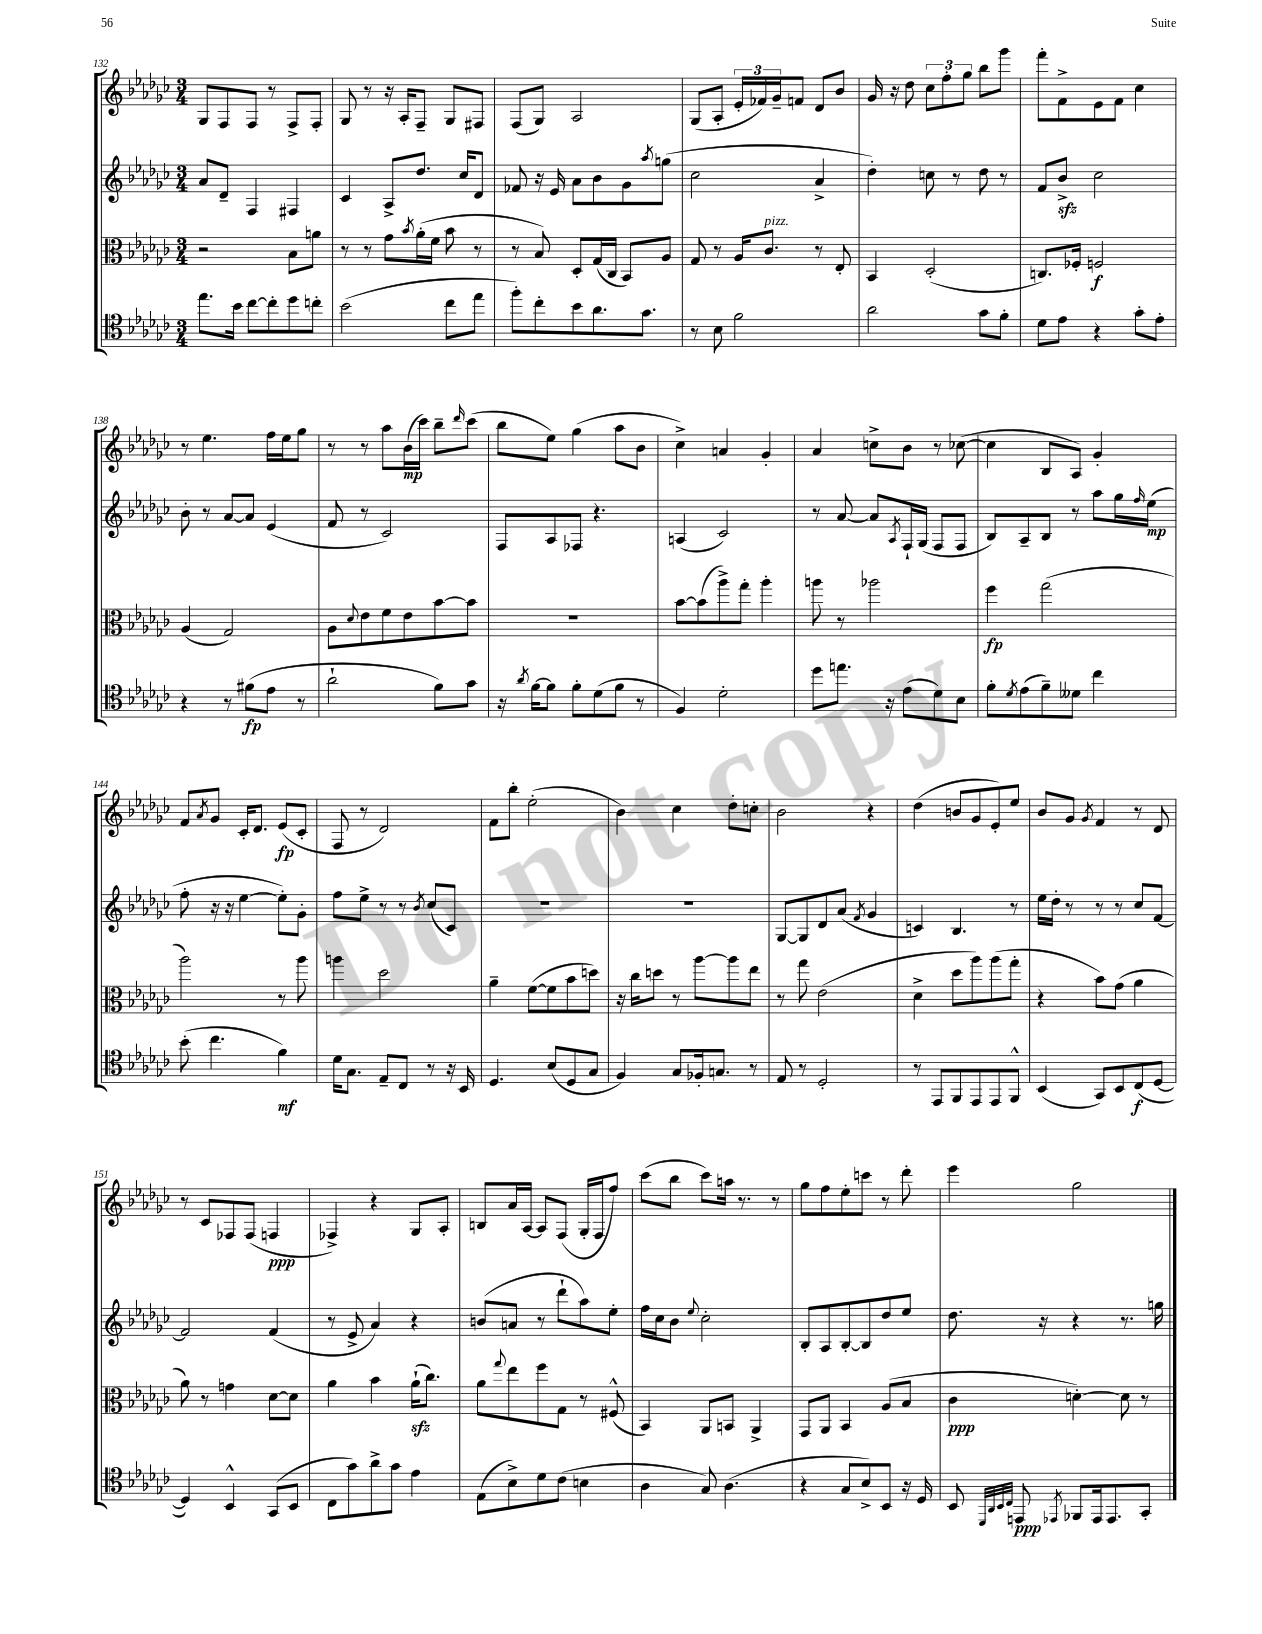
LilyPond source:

<<
\new StaffGroup <<
\new Staff = "s0" {
    \clef treble \key ges \major \numericTimeSignature \time 3/4
    ges8 f8 f8 r8 f8-> f8-. |
    ges8 r8 r16 aes16-. f8-- ges8 fis8 |
    f8( ges8) aes2 |
    ges8( aes8-. \tuplet 3/2 { ees'16-. fes'16) ges'16-- } f'8 des'8 bes'8 |
    ges'16 r16 des''8 \tuplet 3/2 { ces''8 f''8-. ges''8 } bes''8 ges'''8 |
    f'''8-. f'8-> ees'8 f'8 ces''4 |
    r8 ees''4. f''16 ees''16 ges''8 |
    r8 r8 aes''8 bes'16\mp( ces'''16) bes''8-- \grace { des'''16 } ces'''8( |
    bes''8 ees''8) ges''4( aes''8 bes'8 |
    ces''4->) a'4 ges'4-. |
    aes'4 c''8-> bes'8 r8 ces''8~( |
    ces''4 bes8 aes8) ges'4-. |
    f'8 \acciaccatura { aes'8 } ges'8 ces'16-. des'8. ees'8\fp( ces'8-. |
    f8 r8 des'2) |
    f'8 bes''8-. ees''2-.( |
    bes'4) ces''4 des''8-. c''8-. |
    bes'2 r4 |
    des''4( b'8 ges'8 ees'8-.) ees''8 |
    bes'8 ges'8 \acciaccatura { ges'8 } f'4 r8 des'8 |
    r8 ces'8 fes8 fes8( f4\ppp |
    fes4->) r4 ges8 aes8-. |
    b8 aes'16 aes16~ aes8 f8( ges16-. f16 f''8) |
    ces'''8( bes''8 ces'''8) a''16 r8. r8 |
    ges''8 f''8 ees''8-. c'''8 r8 des'''8-. |
    ees'''4 ges''2 \bar "|." |
}
\new Staff = "s1" {
    \clef treble \key ges \major \numericTimeSignature \time 3/4
    aes'8 des'8-- f4 fis4 |
    ces'4 aes8-> des''8. ces''16 des'8 |
    fes'8 r16 ees'16 aes'8 bes'8 ges'8 \acciaccatura { aes''8 } g''8( |
    ces''2 aes'4-> |
    des''4-.) c''8 r8 des''8 r8 |
    f'8 bes'8->\sfz ces''2 |
    bes'8-. r8 aes'8~ aes'8 ees'4( |
    f'8 r8 ces'2) |
    f8 aes8 fes8 r4. |
    a4( ces'2) |
    r8 aes'8~ aes'8 \acciaccatura { aes8 } f16-! ges16( f8 f8 |
    bes8) aes8-- bes8 r8 aes''8 ges''16 \grace { f''16 } ees''16\mp( |
    f''8-. r16 r16 ees''4~ ees''8-.) ges'8-. |
    f''8 ees''8-> r8 r8 \acciaccatura { bes'8 } ces''8( ces'8) |
    R2. |
    R2. |
    ges8~ ges8 des'8 aes'8( \acciaccatura { f'8 } ges'4 |
    c'4) bes4. r8 |
    ees''16 des''16-. r8 r8 r8 ces''8 f'8~ |
    f'2 f'4( |
    r8 ees'8-> aes'4) r4 |
    b'8( a'8 r8 des'''8-! aes''8) ees''8-. |
    f''16 ces''16 bes'8 \appoggiatura { ees''8 } ces''2-. |
    bes8-. aes8 bes8~-. bes8 des''8 ees''8 |
    des''8. r16 r4 r8. g''16 \bar "|." |
}
\new Staff = "s2" {
    \clef alto \key ges \major \numericTimeSignature \time 3/4
    r2 bes8 a'8 |
    r8 r8 ges'8 \acciaccatura { bes'8 } aes'16-.( f'16 bes'8 r8 |
    r8 bes8) des8-. ges16( ces16 bes,8) aes8 |
    ges8 r8 aes16 ces'8.^\markup { \italic "pizz." } r8 ees8-. |
    bes,4 des2-.( |
    c8.) fes16-. f2\f |
    aes4( ges2) |
    aes8 \appoggiatura { des'8 } ees'8 f'8 ees'8 bes'8~ bes'8 |
    R2. |
    bes'8~ bes'8( aes''8->) ges''8-. aes''4-. |
    a''8 r8 aes''2 |
    f''4\fp ges''2( |
    aes''2) r8 aes''8 |
    a''4 des''2 |
    aes'4-- f'8~( f'8 bes'8 d''8) |
    r16 ces''16 d''8 r8 aes''8~ aes''8 ees''8 |
    r8 ges''8 ees'2( |
    des'4-> des''8 aes''8) aes''8( ges''8-. |
    r4 bes'8) ges'8( aes'4 |
    aes'8) r8 g'4 des'8~ des'8 |
    aes'4 bes'4 aes'16-!\sfz( ces''8.) |
    aes'8 \appoggiatura { ges''8 } ees''8 f''8 ges8 r8 fis8-^( |
    bes,4) aes,8 b,8 aes,4-> |
    ges,8 aes,8 bes,4 aes8( bes8 |
    ces'4\ppp d'4~-.) d'8 r8 \bar "|." |
}
\new Staff = "s3" {
    \clef tenor \key ges \major \numericTimeSignature \time 3/4
    ees''8. bes'16 ces''8~ ces''8-. des''8 c''8-. |
    bes'2( ces''8 ees''8 |
    f''8-.) ces''8-. bes'8 aes'8. ges'8. |
    r8 bes8 f'2 |
    aes'2 ges'8 f'8-. |
    des'8 ees'8 r4 ges'8-. ees'8-. |
    r4 r8 fis'8\fp( ees'8 r8 |
    aes'2-! f'8) ges'8 |
    r16 \acciaccatura { aes'8 } f'16~ f'8 f'8-. des'8( f'8 r8 |
    f4) des'2-. |
    des''8 e''8. r16 ees'8( des'8) bes8 |
    f'8-. \acciaccatura { des'8 } ees'8( f'8--) deses'8 ces''4 |
    bes'8-.( ces''4. f'4\mf) |
    des'16 ges8. ees8-- ces8 r8 r16 bes,16 |
    des4. bes8( des8 ges8 |
    f4) ges8 fes16-. g8. r8 |
    ees8 r8 des2-. |
    r8 ees,8 f,8 ees,8 ees,8 f,8-^ |
    bes,4( ges,8) bes,8 ces8\f( des8~ |
    des4) bes,4-^ ges,8( bes,8 |
    ces8 ges'8) aes'8-> ges'8 ees'4 |
    ees8( bes8->) des'8 ces'8( b4 |
    aes4 ges8) aes4.( |
    r4 ges8 bes8->) bes,8 r16 des16 |
    bes,8 \grace { des,32 aes,32 bes,32 ces32 } e,8\ppp \acciaccatura { ees,8 } fes,8 ees,16 ees,8. ges,8-. \bar "|." |
}
>>
>>
\layout { \context { \Score currentBarNumber = #132 } }
